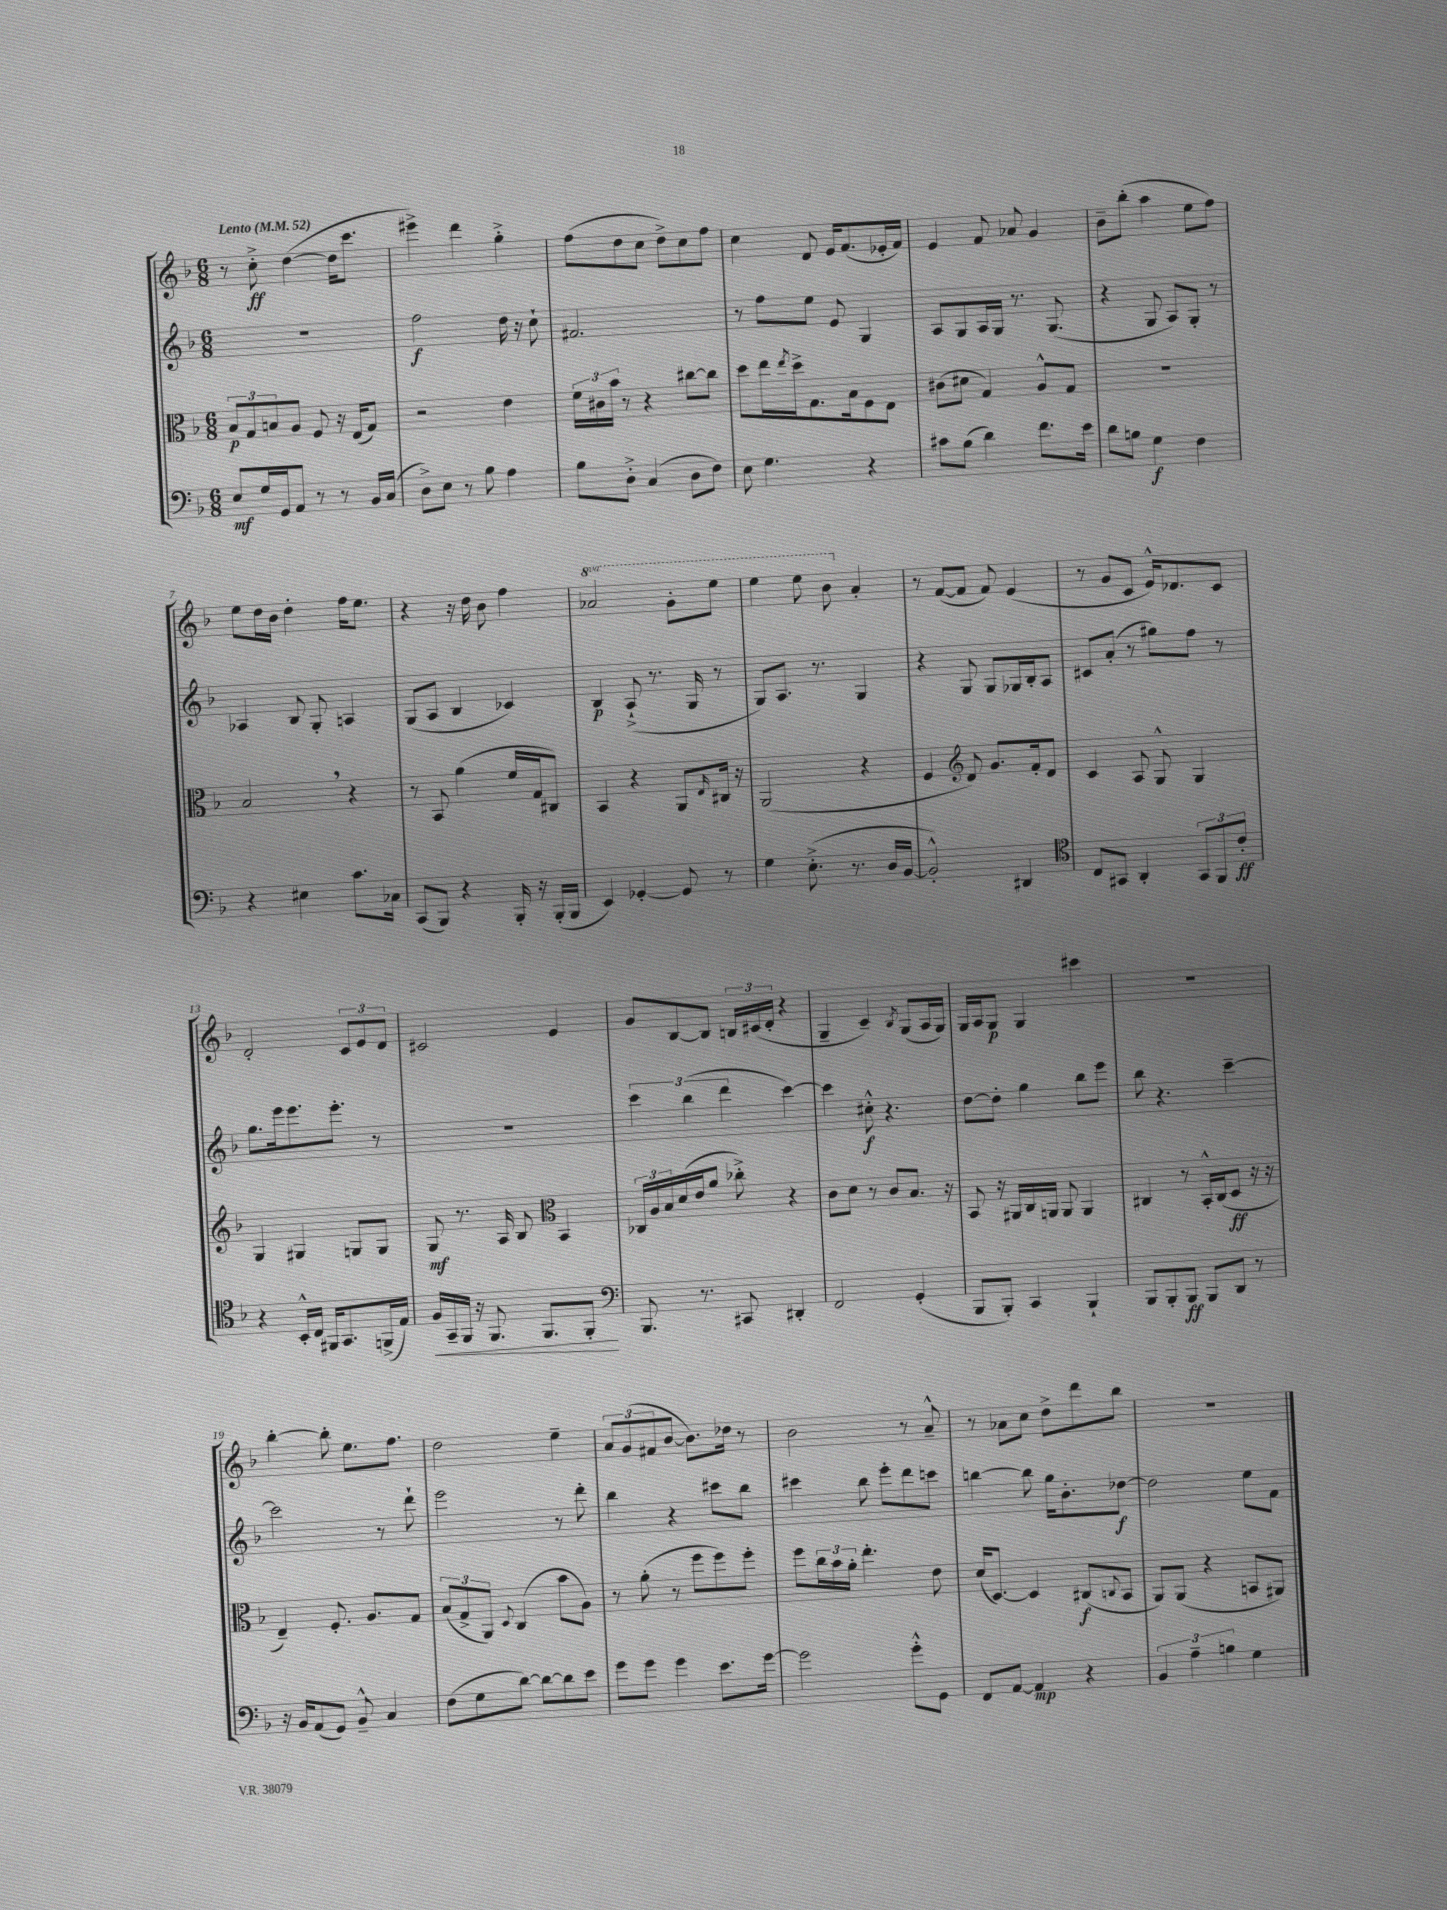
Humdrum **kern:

**kern	**kern	**kern	**kern
*staff4	*staff3	*staff2	*staff1
*clefF4	*clefC3	*clefG2	*clefG2
*k[b-]	*k[b-]	*k[b-]	*k[b-]
*M6/8	*M6/8	*M6/8	*M6/8
*MM52	*MM52	*MM52	*MM52
8E/L	12B-/L	2.r	8r
.	12G/	.	.
16G/L	.	.	8cc'^\
.	12B/	.	.
16GG/J	.	.	.
8AA/J	8A/J	.	([4dd\
8r	8F/	.	.
8r	16r	.	16dd\]LK
.	(16E/LK	.	8.ccc\J
16BB-/LL	8G/J)	.	.
(16C/JJ	.	.	.
=	=	=	=
8D^\L)	2r	2ff\	4eee#^\)
8E\J	.	.	.
8r	.	.	4ddd\
8B-\	.	.	.
4A\	4e\	16dd\	4gg'^\
.	.	16r	.
.	.	8cc`\	.
=	=	=	=
8B-\L	24f\LL	2.f#/	(8ff\L
.	24c#\	.	.
.	24b-\JJ	.	.
8D'^\J	8r	.	8dd\
(4C/	4r	.	8cc\J
.	.	.	8dd^\L)
8D\L	[8cc#\L	.	8cc\
8F\J)	8cc#\]J	.	8ff\J
=	=	=	=
8E\	8dd\L	8r	4cc\
4.G\	16ee\L	8ff\L	.
.	8qee/	.	.
.	16dd^\J	.	.
.	8.G\	8ee\J	8d/
.	.	8e/	16e/LK
.	16B-\k	.	(8.f/
4r	8F\	4G/	.
.	8E\J	.	16e-'/L
.	.	.	16f/JJ)
=	=	=	=
8c#\L	(8c#\L	8A/L	4e/
(8B-\J	8d#\J	8G/	.
4d\)	4G/)	16A/L	8f/
.	.	16G/JJ	.
.	.	8.r	8a-/
8.f\L	8A^^/L	.	4g/
.	.	(8.G/	.
.	8G/J	.	.
16e\Jk	.	.	.
=	=	=	=
8d\L	2.r	4r	8b-~\L
8B\J	.	.	(8bb-'\J
4G\	.	8G/	4aa\
.	.	8A/L)	.
4F\	.	8G'/J	8ee\L
.	.	8r	8ff\J)
=	=	=	=
4r	2B-/	4A-/	8ee\L
.	.	.	16dd\L
.	.	.	16b-\JJ
4E#\	.	8B-/	4dd'\
.	.	8G'/	.
8.c\L	4r	4A/	16ff\LK
.	.	.	8.ee\J
16C-\Jk	.	.	.
=	=	=	=
(8CC/L	8r	(8G/L	4r
8BBB-/J)	8BB-/	8A/J	.
4r	(4a\	4B-/	16r
.	.	.	16dd\
.	.	.	8b-\
16BBB-'/	16f/LL	4c-/)	4ff\
16r	16G/J	.	.
(16BBB-'/LL	8C#/J)	.	.
16BBB-/JJ	.	.	.
=	=	=	=
4EE/)	4BB-/	4B-/	2aa-/
[4GG-'/	4r	(8A`^/	.
.	.	8.r	.
8GG-/]	8AA/L	.	8gg'\L
.	.	16G/	.
.	16qqE/	.	.
8r	16C#/Jk	8r	8eee\J
.	16r	.	.
=	=	=	=
4G\	(2AA/	8G/L)	4eee\
.	.	8.A/J	.
(8.E'^\	.	.	8eee\
.	.	8.r	.
.	.	.	8bb-\
8.r	.	.	.
.	4r	4G/	4a'/
16D/LL	.	.	.
[16BB-/JJ	.	.	.
=	=	=	=
2BB-'^^/])	4F/	4r	8r
.	.	.	([8f/L
*	*clefG2	*	*
.	8d/)	8G/	8f/]J
.	8.g/L	8G/L	8f/)
4DD#/	.	16G-/L	(4e/
.	16f'/k	16B-'/J	.
.	8d/J	8A/J	.
=	=	=	=
*clefC4	*	*	*
8C/L	4c/	8c#/L	8r
8GG#/J	.	(8a'/J	8g/L
4AA'/	8A/	8r	8c/J
.	8G^^/	8gg#\L)	16e^^/LK)
.	.	.	8.d-/
12GG#/L	4G/	8ff\J	.
12FF/	.	.	.
.	.	8r	8c/J
12c'/J	.	.	.
=	=	=	=
4r	4G/	8.gg\L	2d'/
.	.	16eee\k	.
16BB-'^^/LL	4G#/	8.eee\	.
16C/JJ	.	.	.
16FF#/LK	.	.	.
8.GG/	.	8.eee'\J	.
.	8G/L	.	12c/L
.	.	.	12e/
(16FF^/L	8G/J	8r	.
.	.	.	12d/J
16E/JJ)	.	.	.
=	=	=	=
16F/LL	8G/	2.r	2c#/
16GG~/	.	.	.
16FF/JJ	8.r	.	.
16r	.	.	.
8.FF/	.	.	.
.	16A/	.	.
.	8B-/	.	.
8.FF/L	.	.	.
*	*clefC3	*	*
.	4BB-/	.	4e/
8FF'/J	.	.	.
=	=	=	=
*clefF4	*	*	*
8.BBB-/	24C-/LL	6ccc\	8g/L
.	24A/	.	.
.	24B-/	.	.
.	(16d/	.	[8B-/
.	.	(6bb-\	.
8.r	16e/J	.	.
.	8a/J	.	8B-/]J
.	.	6ddd\	.
8CC#/	8cc-'^\)	.	24B/LL
.	.	.	(24c#/
.	.	.	24d'/JJ
4DD#'/	4r	[4ccc\)	4r
=	=	=	=
2FF/	8c\L	4ccc\]	4G~/
.	8d\J	.	.
.	8r	8cc#'^^\	4c~/)
.	8c/L	4.r	.
.	.	.	8qB-/
(4GG'/	8.B-/J	.	(8G/L
.	.	.	16A/L
.	16r	.	16G/JJ)
=	=	=	=
8BBB-/L	8BB-/	[8dd\L	16G/LL
.	.	.	16A/J
8BBB-'/J)	16r	8dd'\]J	8G/J
.	16AA#/LL	.	.
4CC/	16C/	4gg\	4G/
.	16AA/JJ	.	.
.	8AA/	.	.
4BBB-`/	4AA/	8bb-\L	4ccc#\
.	.	8eee\J	.
=	=	=	=
8BBB-/L	4C#/	8bb-\	2.r
8BBB-'/	.	4.r	.
8BBB-/J	8r	.	.
8BBB-/L	16BB-'^^/LL	.	.
.	(16C#/J	.	.
8DD/J	8D/J	[4ccc~\	.
8r	16r	.	.
.	16r	.	.
=	=	=	=
16r	4E~/)	2ccc\]	[4bb-'\
16BB-/LK	.	.	.
(8AA/	.	.	.
8GG/J)	8.F'/	.	8bb-'\]
8BB-~^^/	.	.	8.ee\L
.	8.A/L	.	.
4C/	.	8r	.
.	.	.	8.ff\J
.	8G/J	8ddd`\	.
=	=	=	=
(8F\L	(12B-/L	2eee\	2dd\
.	12G^/	.	.
8G\	.	.	.
.	12AA/J)	.	.
.	8qqD/	.	.
[8d\J)	(4C/	.	.
8d\_L	.	.	.
8d\]	8b-\L	8r	4ee~\
8e\J	8A\J)	8ddd'\	.
=	=	=	=
8g\L	8r	4bb-\	12a/L
.	.	.	(12g/
8g\J	(8a'\	.	.
.	.	.	12f#/
4g\	8r	4r	[8b-/J
.	8ff\L	.	8.b-\]L)
8.e\L	8ff\)	8ccc#\L	.
.	.	.	16dd-\Jk
.	8ff'\J	8bb-\J	8r
[16g\Jk	.	.	.
=	=	=	=
2g\]	8ff\L	4ccc#\	2b-\
.	24cc\L	.	.
.	24b-\	.	.
.	24a'\JJ	.	.
.	4.ee'\	8bb-\	.
.	.	8eee'\L	.
8g'^^\L	.	8ddd\	8r
8GG\J	8e\	8ccc\J	8a~^^/
=	=	=	=
8FF/L	(16d/LK	[4bb\	8r
.	[8.D/J)	.	.
[8AA/J	.	.	8a-\L
4AA/]	4D/]	8bb\]	8cc\J
.	.	16gg\LK	8dd^\L
.	.	8.b-'\	.
4r	(8C#/L	.	8ddd\
.	8qqC/	.	.
.	8BB-/J	[8dd-\J	8bb-\J
=	=	=	=
6BB-/	8AA/L)	2dd-\]	2.r
.	(8AA/J	.	.
6A~\	.	.	.
.	4r	.	.
6B\	.	.	.
4G\	8BB/L	8ee\L	.
.	8AA#/J)	8f\J	.
==	==	==	==
*-	*-	*-	*-
